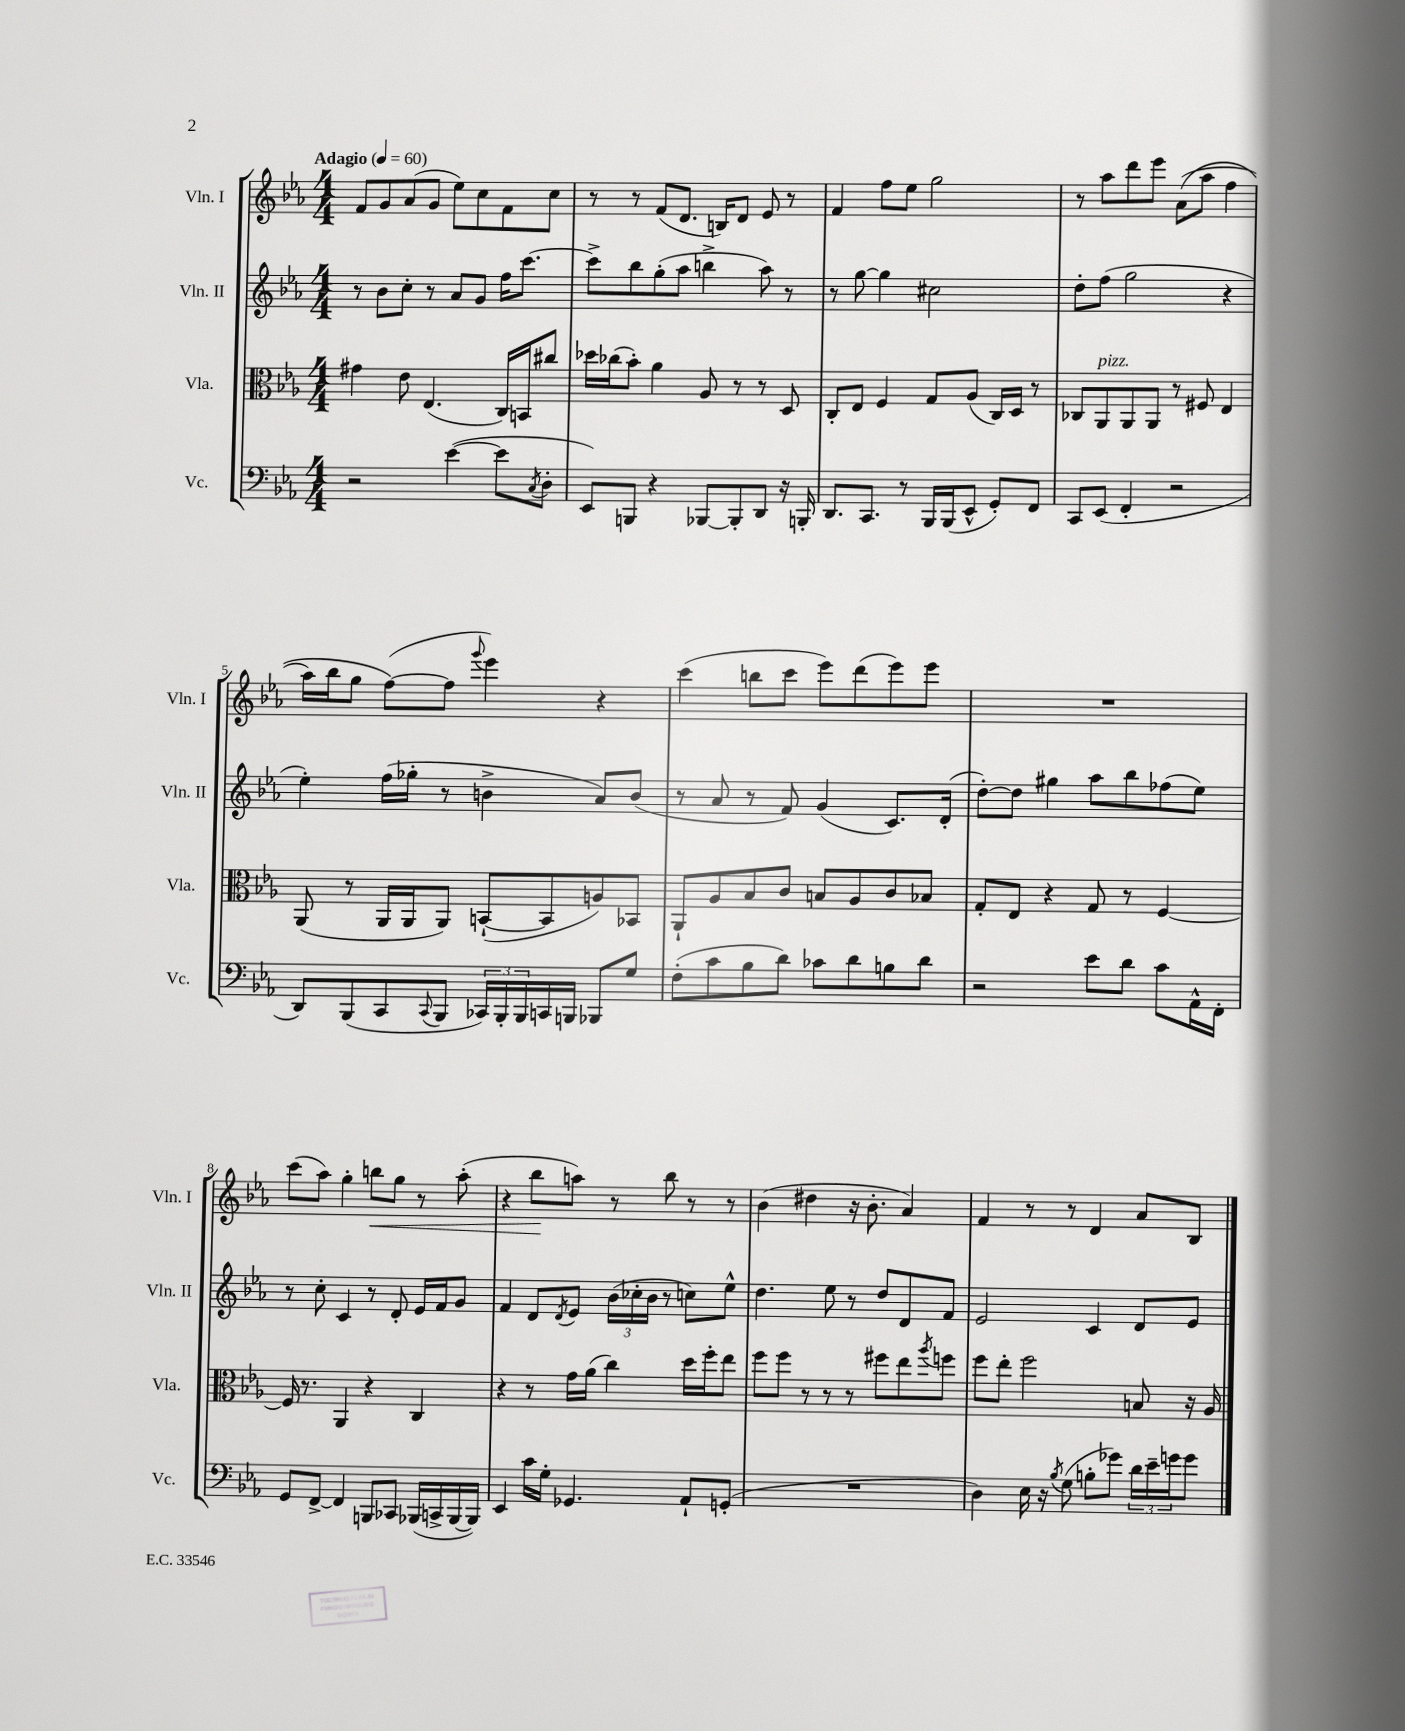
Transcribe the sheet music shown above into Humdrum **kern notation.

**kern	**kern	**kern	**kern	**dynam
*part4	*part3	*part2	*part1	*part1
*staff4	*staff3	*staff2	*staff1	*staff1
*I"Vc.	*I"Vla.	*I"Vln. II	*I"Vln. I	*
*I'Vc.	*I'Vla.	*I'Vln. II	*I'Vln. I	*
*clefF4	*clefC3	*clefG2	*clefG2	*
*k[b-e-a-]	*k[b-e-a-]	*k[b-e-a-]	*k[b-e-a-]	*
*M4/4	*M4/4	*M4/4	*M4/4	*
*MM60	*MM60	*MM60	*MM60	*
=1	=1	=1	=1	=1
!	!	!	!LO:TX:a:B:t=Adagio	!
2r	4g#X\	8r	8f/L	.
.	.	8b-\L	8g/	.
.	8e-\	8cc'\J	(8a-/	.
.	(4.E-/	8r	8g/J	.
([4e-\	.	8a-/L	8ee-\L)	.
.	.	8g/J	8cc\	.
8e-\L]	16C/LL)	16ff\KL	8f\	.
.	16BBn/J	[8.ccc\J	.	.
8qC/	.	.	.	.
8D'\J	8cc#X/J	.	8cc\J	.
=2	=2	=2	=2	=2
8EE-/L)	16dd-X\LL	8ccc^\L]	8r	.
.	(16cc-X\J	.	.	.
8BBBn/J	8b-'\J)	8bb-\	8r	.
4r	4a-\	(8gg'\	(8f/L	.
.	.	8aa-\J	8.d/J	.
[8BBB-X/L	8A-/	4bbn^\	.	.
.	.	.	16Bn/KL)	.
8BBB-'/]	8r	.	8d/J	.
8DD/J	8r	8aa-\)	8e-/	.
16r	8D/	8r	8r	.
16BBBn'/	.	.	.	.
=3	=3	=3	=3	=3
8.DD/L	8C'/L	8r	4f/	.
.	8E-/J	[8gg\	.	.
8.CC/J	.	.	.	.
.	4F/	4gg\]	8ff\L	.
8r	.	.	8ee-\J	.
16BBB-/LL	8G/L	2cc#X\	2gg\	.
(16BBB-/J	.	.	.	.
8EE-^^/J	(8A-/J	.	.	.
8GG'/L)	16C/LL)	.	.	.
.	16D/JJ	.	.	.
8FF/J	8r	.	.	.
=4	=4	=4	=4	=4
8CC/L	8C-X/L	8dd'\L	8r	.
!	!LO:TX:a:i:t=pizz.	!	!	!
(8EE-/J	8AA-/	(8ff\J	8aa-\L	.
4FF'/	8AA-/	2gg\	8ddd\	.
.	8AA-/J	.	8eee-\J	.
2r	8r	.	((8a-\L	.
.	8F#X/	.	8aa-\J	.
.	4E-/	4r	4ff\	.
!!LO:LB:g=z
=5	=5	=5	=5	=5
8DD/L)	(8AA-/	4ee-'\)	16aa-\LL)	.
.	.	.	16bb-\J	.
(8BBB-/	8r	.	8gg\J	.
8CC/	16AA-/LL	(16ff\LL	([8ff\L)	.
.	16AA-/J	16gg-X'\JJ	.	.
8qqCC/	.	.	.	.
8BBB-/J	8AA-/J)	8r	8ff\J]	.
.	.	.	8qqggg/	.
24CC-X/LL)	([8BBn`/L	4bn^\	4eee-\)	.
24BBB-'/	.	.	.	.
24BBB-/	.	.	.	.
16CCn/	8BB/]	.	.	.
16BBBn/JJ	.	.	.	.
8BBB-X/L	8An/)	8a-/L)	4r	.
8G/J	8BB-X/J	(8b/J	.	.
=6	=6	=6	=6	=6
(8F'\L	8AA-`/L	8r	(4ccc\	.
8c\	8A-/	8a-/	.	.
8B-\	8B-/	8r	8bbn\L	.
8d\J)	8c/J	8f/)	8ccc\J	.
8c-X\L	8Bn/L	(4g/	8eee-\L)	.
8d\	8A-/	.	(8ddd\	.
8Bn\	8c/	8.c/L)	8eee-\)	.
8d\J	8B-X/J	.	8eee-\J	.
.	.	(16d'/Jk	.	.
=7	=7	=7	=7	=7
2r	8G'/L	[8dd'\L)	1r	.
.	8E-/J	8dd\J]	.	.
.	4r	4gg#X\	.	.
8e-\L	8G/	8aa-\L	.	.
8d\J	8r	8bb-\	.	.
8c\L	[4F/	(8ff-X\	.	.
16AA-^^\L	.	8ee-\J)	.	.
16FF'\JJ	.	.	.	.
!!LO:LB:g=z
=8	=8	=8	=8	=8
8GG/L	16F/]	8r	(8ccc\L	.
.	8.r	.	.	.
[8FF^/J	.	8cc'\	8aa-\J)	.
4FF/]	4AA-/	4c/	4gg'\	.
!	!	!	!	!LO:HP:b
8BBBn/L	4r	8r	8bbn\L	<
8CC-X/J	.	8d'/	8gg\J	.
(16BBB-X/LL	4C/	16e-/LL	8r	.
16CCn^/	.	16f/J	.	.
[16BBB-/	.	8g/J	(8aa-'\	.
16BBB-/JJ])	.	.	.	.
=9	=9	=9	=9	=9
4EE-/	4r	4f/	4r	.
16c\LL	8r	8d/L	8bb-\L	.
16G'\JJ	.	.	.	.
.	.	8qd/	.	.
4.GG-X/	16g\LL	8e-/J	8aan\J)	[
.	(16a-\JJ	.	.	.
.	4cc\)	(24b-\LL	8r	.
.	.	24cc-X'\	.	.
.	.	24b-\JJ	.	.
.	.	8r	8bb-\	.
8AA-`/L	16dd\LL	8ccn\L)	8r	.
.	16ff'\J	.	.	.
(8GGn'/J	8ee-\J	8ee-^^\J	8r	.
=10	=10	=10	=10	=10
1r	8ff\L	4.dd\	(4b-\	.
.	8ff\J	.	.	.
.	8r	.	4dd#X\	.
.	8r	8ee-\	.	.
.	8r	8r	16r	.
.	.	.	8.b-'\	.
.	8ff#X\L	8dd/L	.	.
.	8ee-\	8d/	4a-/)	.
.	8qaa-/	.	.	.
.	8ffn\J	8f/J	.	.
=11	=11	=11	=11	=11
4D\)	8ff\L	2e-/	4f/	.
.	8ee-'\J	.	.	.
16E-\	2ff\	.	8r	.
16r	.	.	.	.
8qB-/	.	.	.	.
(8G\	.	.	8r	.
8Bn'\L	.	4c/	4d/	.
8g-X\J)	.	.	.	.
24d\LL	8Bn/	8d/L	8a-/L	.
24e-~\	.	.	.	.
24gn\J	.	.	.	.
8g\J	16r	8e-/J	8B-/J	.
.	16A-/	.	.	.
==	==	==	==	==
*-	*-	*-	*-	*-
